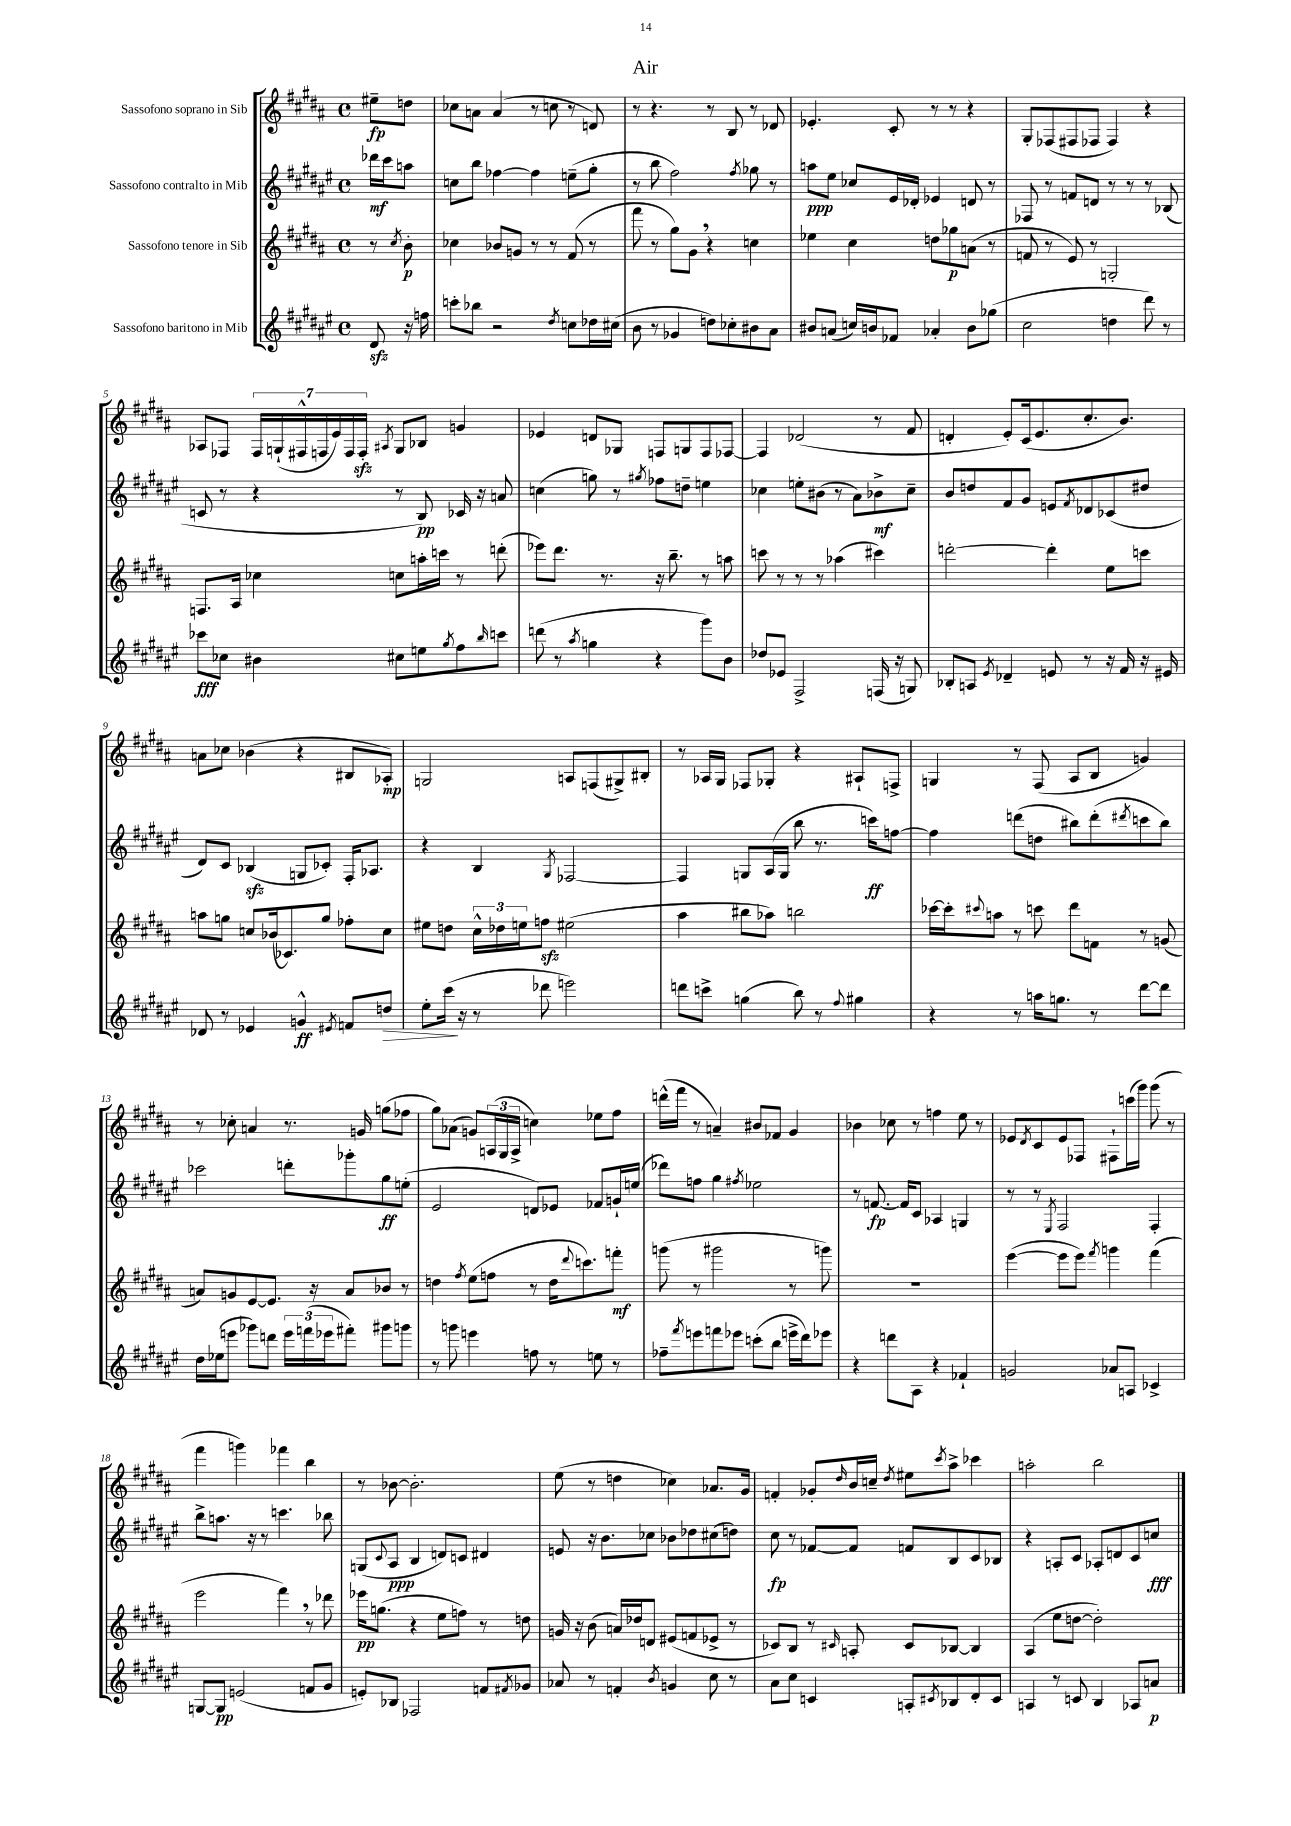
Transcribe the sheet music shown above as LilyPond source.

\header { title = "Air" }
<<
\new StaffGroup <<
\new Staff = "s0" \with { instrumentName = "Sassofono soprano in Sib" } {
    \clef treble \key b \major \defaultTimeSignature \time 4/4 \partial 4
    eis''8--\fp d''8 |
    ces''8 a'8 a'4( r8 c''8 r8 d'8) |
    r8 r4. r8 b8 r8 des'8 |
    ees'4.-. cis'8-. r8 r8 r4 |
    gis8-. fes8( fis8 fes8 fes4) r4 |
    aes8 fes8 \tuplet 7/4 { fes16 g16-!( fis16-^ f16 e'16) f16 f16-.\sfz } \acciaccatura { ais8 } g8 bes8 g'4 |
    ees'4 d'8 ges8 f8 g8 f8 fes8~ |
    fes4 des'2( r8 fis'8 |
    d'4-. e'8-.) cis'16( e'8. cis''8.-. b'8.) |
    a'8 ces''8 bes'4( r4 bis8 aes8-.\mp) |
    g2 a8 f8( gis8->) bis8-. |
    r8 aes16 gis16 fes8 ges8-. r4 ais8-! f8-> |
    g4 r8 fis8( ais8 b8 g'4) |
    r8 ces''8-. a'4 r8. g'16 g''8( fes''8 |
    gis''8) aes'8( g'8) \tuplet 3/2 { a16( gis16 a16-> } c''4) ees''8 fis''8 |
    d'''16-^( fis'''16 r8 a'4--) bis'8 fes'8 gis'4 |
    bes'4 ces''8 r8 f''4 e''8 r8 |
    ees'8 \acciaccatura { dis'8 } cis'8 ees'8 fes8 fis8-! c'''16( gis'''16) gis'''8( r8 |
    fis'''4 g'''4) fes'''4 b''4 |
    r8 bes'8~ bes'2.-. |
    e''8( r8 d''4 ces''4) aes'8. gis'16 |
    f'4-. ges'8-. \grace { dis''16 } b'16 c''16-- \acciaccatura { dis''8 } eis''8 \acciaccatura { cis'''8 } ais''8-> ces'''4 |
    a''2-. b''2 \bar "|." |
}
\new Staff = "s1" \with { instrumentName = "Sassofono contralto in Mib" } {
    \clef treble \key fis \major \defaultTimeSignature \time 4/4 \partial 4
    des'''16\mf cis'''16 a''8 |
    c''8 b''8 fes''4~ fes''4 e''8--( gis''8-. |
    r8 b''8 fis''2) \acciaccatura { fis''8 } ges''8 r8 |
    a''8\ppp eis''8 ces''8 eis'16 des'16-. ees'4 d'8 r8 |
    fes8 r8 f'8 d'8 r8 r8 r8 bes8( |
    c'8 r8 r4 r8 b8\pp) ces'16 r16 a'8 |
    c''4( g''8) r8 \acciaccatura { gis''8 } fes''8 d''8-- e''4 |
    ces''4 e''8-. bis'8( r8 ais'8) bes'8->\mf ces''8-- |
    b'8 d''8 fis'8 gis'8 e'8 \acciaccatura { fis'8 } des'8 ces'8( dis''8 |
    dis'8) cis'8 bes4\sfz( g8 ces'8-.) fis16-. aes8. |
    r4 b4 \acciaccatura { gis8 } fes2~ |
    fes4 g8 ais16( g16 b''8 r8. c'''16\ff) f''8~ |
    f''4 d'''8( d''8 bis''8) d'''8-.( \acciaccatura { dis'''8 } c'''8 bis''8) |
    ces'''2 d'''8-. ges'''8-. gis''8\ff e''8-.( |
    eis'2 d'8) ees'8 fes'8 g'16-! e''16( |
    des'''8) f''8 gis''4 \acciaccatura { fis''8 } ees''2 |
    r8 f'8.~\fp f'16 cis'8 aes4 g4 |
    r8 r8 \acciaccatura { eis8 } fis2 fis4-. |
    b''8-> a''8. r16 r8 c'''4. bes''8 |
    g8( \appoggiatura { cis'8 } ais8\ppp b4 d'8) c'8 dis'4 |
    e'8 r16 b'8. ces''8 bes'8 des''8 cis''8( d''8) |
    cis''8\fp r8 fes'8~ fes'8 f'8 b8 cis'8 bes8 |
    r4 a8-. cis'8 aes8-. d'8 cis'8 c''8\fff \bar "|." |
}
\new Staff = "s2" \with { instrumentName = "Sassofono tenore in Sib" } {
    \clef treble \key b \major \defaultTimeSignature \time 4/4 \partial 4
    r8 \acciaccatura { cis''8 } b'8-.\p |
    ces''4 bes'8 g'8 r8 r8 fis'8( r8 |
    fis'''8 r8 gis''8) gis'8 \breathe r4 c''4 |
    ees''4 cis''4 d''8 ges''8\p a'8( r8 |
    f'8 r8 e'8) r8 g2-. |
    f8. ais16 ces''4 c''8 a''16-. c'''16 r8 d'''8-.( |
    ees'''8) dis'''8. r8. r16 b''8.-- r8 a''8 |
    c'''8 r8 r8 r8 aes''4( cis'''4) |
    d'''2~-. d'''4-. e''8 c'''8 |
    a''8 g''8 c''8 bes'16( ces'8.) g''8 fes''8-. c''8 |
    eis''8 d''8 \tuplet 3/2 { cis''16-^ des''16 e''16 } f''8\sfz eis''2( |
    ais''4 bis''8 aes''8) b''2 |
    ces'''16~ ces'''16-. \appoggiatura { cis'''8 } a''8 r8 c'''8 dis'''8 f'8 r8 g'8( |
    a'8) g'8 e'8~ e'8. r16 a'8 bes'8 r8 |
    d''4 \acciaccatura { fis''8 } e''8( f''8 r8 d''16 \appoggiatura { dis'''8 } c'''8.) f'''8-.\mf |
    g'''8( r8 gis'''2 r8 g'''8) |
    R1 |
    e'''4~( e'''8 e'''8) \acciaccatura { fis'''8 } g'''4 fis'''4( |
    e'''2 fis'''4) \breathe r8 des'''8 |
    ees'''16\pp g''8.( r4 e''8 f''8) r8 d''8 |
    g'16 r16 b'8( a'16) des''16 d'8 eis'8( f'8 ees'8-> r8 |
    ces'8) b8 r8 \grace { cis'16 } a8-. cis'8 bes8~ bes4 |
    ais4( e''8 d''8~ d''2-.) \bar "|." |
}
\new Staff = "s3" \with { instrumentName = "Sassofono baritono in Mib" } {
    \clef treble \key fis \major \defaultTimeSignature \time 4/4 \partial 4
    dis'8\sfz r16 f''16 |
    c'''8-. bes''8 r2 \acciaccatura { dis''8 } c''8 des''16 cis''16( |
    b'8 r8 ges'4 d''8) ces''8-. bis'8 ais'8 |
    bis'8 a'8( c''16) b'16 fes'8 aes'4-. b'8 ges''8( |
    cis''2 d''4 dis'''8) r8 |
    ces'''8\fff ces''8 bis'4 cis''8 e''8 \acciaccatura { gis''8 } fis''8 \grace { b''16 } c'''8 |
    d'''8( r8 \acciaccatura { ais''8 } g''4 r4 gis'''8) b'8 |
    des''8 ees'8 fis2-> f16( r16 g8) |
    bes8-. a8 \acciaccatura { eis'8 } des'4-- e'8 r8 r16 fis'16 r16 eis'16 |
    des'8 r8 ees'4 g'4-^\ff \acciaccatura { eis'8 } f'8 d''8\> |
    eis''8-. cis'''16\!( r16 r8 des'''8 e'''2) |
    d'''8 c'''8-> g''4( b''8) r8 \appoggiatura { fis''8 } gis''4 |
    r4 r8 a''16 g''8. r8 dis'''8~ dis'''8 |
    dis''16 ees''16( e'''8 ges'''8) d'''8 \tuplet 3/2 { e'''16 f'''16( ees'''16 } fis'''8-.) gis'''8 g'''8 |
    r8 g'''8 e'''4 f''8 r8 e''8 r8 |
    fes''8-- \acciaccatura { fis'''8 } e'''8 f'''8 ees'''8 c'''8-.( b''8 e'''16-> dis'''16) ees'''8 |
    r4 d'''8 ais8 r4 fes'4-! |
    g'2 aes'8 a8 ces'4-> |
    g8~ g8\pp e'2( f'8 gis'8 |
    e'8-.) bes8 fes2 f'8 \acciaccatura { fis'8 } ges'8 |
    aes'8 r8 f'4-. \acciaccatura { b'8 } g'4 cis''8 r8 |
    ais'8 cis''8 c'4 a8-. \acciaccatura { cis'8 } bes8 dis'8-. cis'8 |
    a4 r8 c'8 b4 aes8 a'8\p \bar "|." |
}
>>
>>
